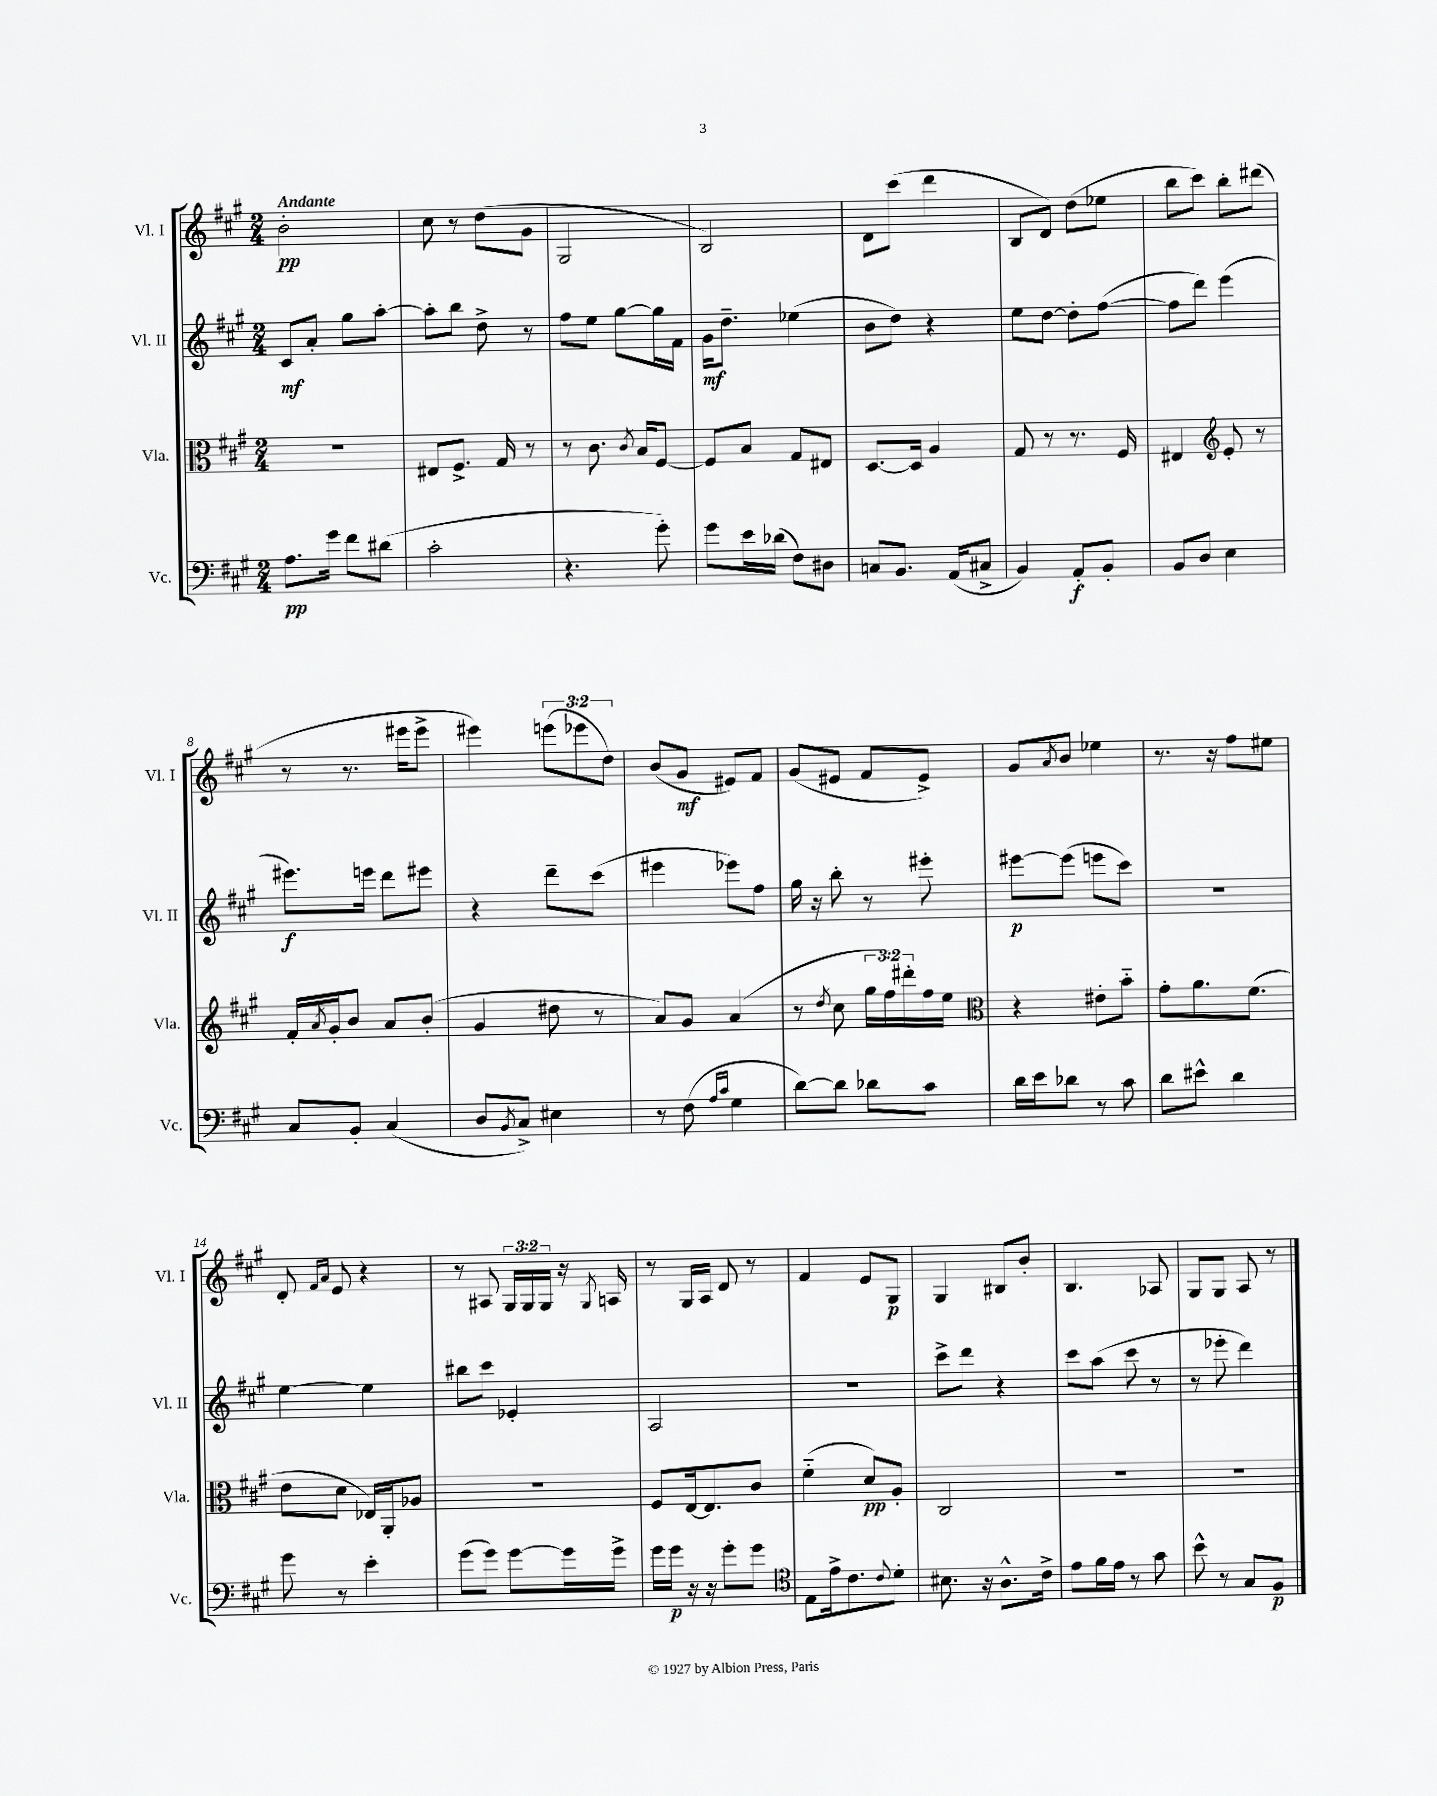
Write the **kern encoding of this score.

**kern	**kern	**kern	**kern
*staff4	*staff3	*staff2	*staff1
*clefF4	*clefC3	*clefG2	*clefG2
*k[f#c#g#]	*k[f#c#g#]	*k[f#c#g#]	*k[f#c#g#]
*M2/4	*M2/4	*M2/4	*M2/4
8.A	2r	8c#	2b'
.	.	8a'	.
16g#	.	.	.
8f#	.	8gg#	.
(8d#	.	[8aa'	.
=	=	=	=
2c#'	8E#	8aa']	8cc#
.	8.F#^	8bb	8r
.	.	8dd^	(8dd
.	16G#	.	.
.	8r	8r	8g#
=	=	=	=
4.r	8r	8ff#	2G#
.	8.c#	8ee	.
.	.	[8gg#	.
.	8qc#	.	.
.	16B	.	.
8g#')	[8F#	16gg#]	.
.	.	16f#	.
=	=	=	=
8g#	8F#]	16g#	2B)
.	.	8.dd~	.
16e	8B	.	.
(16d-	.	.	.
8F#)	8G#	(4ee-	.
8D#	8E#	.	.
=	=	=	=
8C	[8.D	8b	8d
8.BB	.	8dd)	(8ccc#
.	16D]	.	.
.	4A	4r	4ddd
(16AA	.	.	.
8C#^	.	.	.
=	=	=	=
4BB)	8G#	8ee	8B
.	8r	[8dd	8d)
8AA'	8.r	8dd']	(8dd
8BB'	.	([8ff#	8ee-
.	16F#	.	.
=	=	=	=
8BB	4E#	8ff#]	8bb
8D	.	8ddd)	8ccc#)
*	*clefG2	*	*
4E	8e'	(4eee	8bb'
.	8r	.	(8ddd#
=	=	=	=
8C#	16f#'	8.eee#)	8r
.	8qa	.	.
.	16g#'	.	.
8BB'	8b	.	8.r
.	.	16eee	.
(4C#	8a	8ddd	.
.	.	.	16eee#
.	(8b'	8eee#	8eee#^
=	=	=	=
8D	4g#	4r	4eee#)
8qBB	.	.	.
8C#^)	.	.	.
4E#	8dd#	8ddd~	(12eee
.	.	.	12eee-
.	8r	(8ccc#	.
.	.	.	12dd)
=	=	=	=
8r	8a)	4eee#	(8b
(8F#	8g#	.	8g#
16qqA	.	.	.
16qqc#	.	.	.
4G#	(4a	8eee-)	8e#)
.	.	8ff#	8f#
=	=	=	=
[8d)	8r	16gg#	(8g#
.	.	16r	.
.	8qdd	.	.
8d]	8cc#	8bb'	8e#
8d-	24gg#	8r	8f#
.	24ff#)	.	.
.	24ddd#'	.	.
8c#	16ff#	8eee#'	8e#^)
.	16ee	.	.
=	=	=	=
*	*clefC3	*	*
16d	4r	[8eee#	8g#
16e	.	.	.
.	.	.	8qa
8d-	.	(8eee#]	8b
8r	8e#'	8eee	4ee-
8c#	8b'~	8ccc#)	.
=	=	=	=
8d	8g#'	2r	8.r
8e#^^	8.a	.	.
.	.	.	16r
4d	.	.	8ff#
.	(8.f#	.	.
.	.	.	8ee#
=	=	=	=
8g#	8e	[4ee	8d'
.	.	.	16qqf#
.	.	.	16qqa
8r	8d	.	8e
4e'	16E-)	4ee]	4r
.	16AA'	.	.
.	8A-	.	.
=	=	=	=
(8g#	2r	8bb#	8r
8g#)	.	8ccc#	8A#
[8g#	.	4e-'	24G#
.	.	.	24G#
.	.	.	24G#
16g#]	.	.	16r
.	.	.	8qG#
16g#^	.	.	16A
=	=	=	=
16g#	8F#	2A	8r
16g#	.	.	.
16r	[16E	.	16G#
16r	8.E]	.	16A
8g#'	.	.	8d
8g#	8c#	.	8r
=	=	=	=
*clefC4	*	*	*
8E	(4f#'~	2r	4f#
16e^	.	.	.
8.c#	.	.	.
.	8d)	.	8e
8qqc#	.	.	.
8d'	8A'	.	8G#
=	=	=	=
8.B#	2C#	8ccc#^	4G#
.	.	8ddd	.
16r	.	.	.
8.A^^	.	4r	8B#
.	.	.	8b'
16c#^	.	.	.
=	=	=	=
8e	2r	8ccc#	4.B
16f#	.	(8aa	.
16e	.	.	.
8r	.	8ccc#	.
8g#	.	8r	8A-
=	=	=	=
8b^^	2r	8r	8G#
8r	.	8eee-'	8G#
8G#	.	4ddd)	8A
8F#	.	.	8r
==	==	==	==
*-	*-	*-	*-
